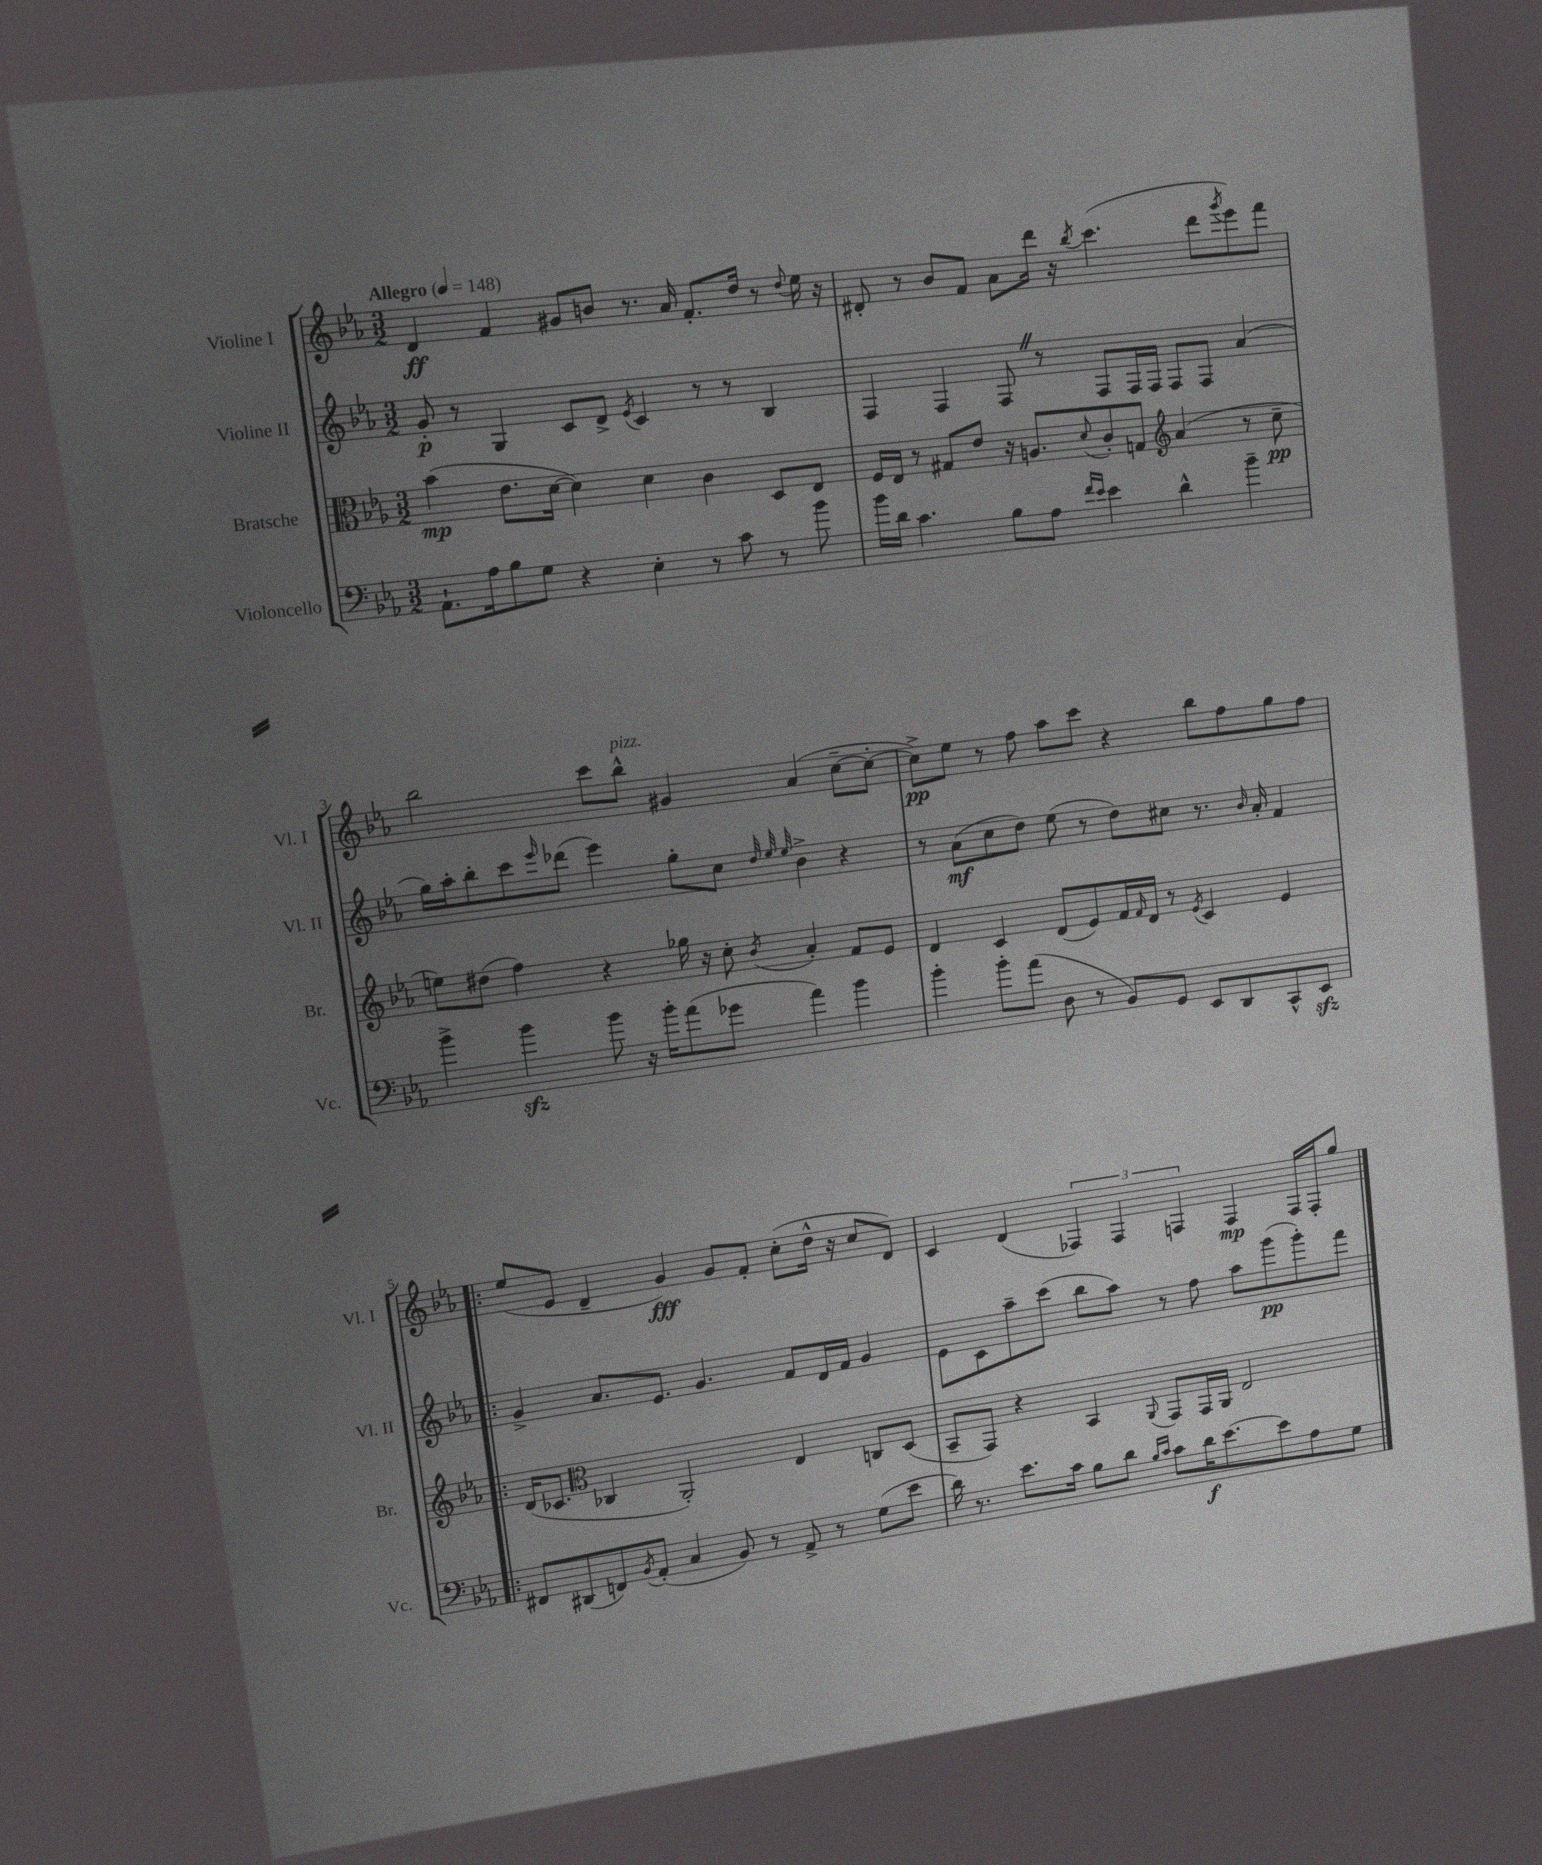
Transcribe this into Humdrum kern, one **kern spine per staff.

**kern	**kern	**kern	**kern
*staff4	*staff3	*staff2	*staff1
*clefF4	*clefC3	*clefG2	*clefG2
*k[b-e-a-]	*k[b-e-a-]	*k[b-e-a-]	*k[b-e-a-]
*M3/2	*M3/2	*M3/2	*M3/2
*MM148	*MM148	*MM148	*MM148
8.AA-`\L	(4b-\	8g'/	4d/
.	.	8r	.
16A-\k	.	.	.
8B-\	8.e-\L	4G/	4f/
8G\J	.	.	.
.	[16d\Jk	.	.
4r	4d\])	8c/L	8g#/L
.	.	8d^/J	8b/J
.	.	8qe-/	.
4E-'\	4d\	4c/	8.r
.	.	.	16a-/
8r	4c\	8r	8.f'/L
8c\	.	8r	.
.	.	.	16dd/Jk
8r	8D/L	4B-/	8r
.	.	.	8qqdd/
8b-\	8E-/J	.	16ee-\
.	.	.	16r
=	=	=	=
16b-\LL	16F/LL	4F/	8d#'/
16d\JJ	16E-/JJ	.	.
4.c\	8r	.	8r
.	8G#/L	4F/	8b-/L
.	8e-/J	.	8f/J
8B-\L	16r	8F/	8a-\L
.	8.A/L	.	.
8A-\J	.	8r	16ddd\Jk
.	.	.	16r
16qqf/LL	.	.	.
16qqe-/JJ	8qqd/	.	8qbb-/
4e-\	8c'/	8F/L	(4.ccc\
.	8G/J	16F/L	.
.	.	16F/JJ	.
*	*clefG2	*	*
4d^^\	(4a-/	8F/L	.
.	.	8F/J	8ddd\L
.	.	.	8qggg/
4b-~\	8r	(4a-/	8eee-\)
.	8cc~\	.	8fff\J
=	=	=	=
4b-^\	8ee\L)	16gg\LL)	2bb-\
.	.	16aa-'\J	.
.	(8dd#\J	8bb-'\	.
4b-\	4ff\)	8ccc\	.
.	.	16qqeee-/	.
.	.	(8ddd-\J	.
8b-\	4r	4eee-\)	8ccc\L
16r	.	.	8bb-^^\J
16b-'\LK	.	.	.
(8a-\	16gg-\	8gg'\L	4g#/
.	16r	.	.
8g-\J	8cc'\	8cc\J	.
.	.	32qqdd/	.
.	.	32qqee-/	.
.	8qb-/	32qqee-/	.
4a-\)	4a-'/	4b-^\	(4a-/
4b-\	8f/L	4r	[8cc~\L
.	8e-/J	.	8cc'\_J
=	=	=	=
4b-'\	4d/	8r	8cc^\]L)
.	.	(8a-\L	8ee-\J
8b-'\L	4c/	8cc\	8r
(8a-\J	.	8dd\J)	8ff\
8D\	(8d/L	(8ee-\	8aa-\L
8r	8e-/)	8r	8ccc\J
8BB-/L)	16f/L	8dd\L)	4r
.	16qqf/	.	.
.	16d/JJ	.	.
8GG/J	8r	8cc#\J	.
.	8qe-/	.	.
8EE-/L	4c/	8.r	8bb-\L
8DD/	.	.	8ff\
.	.	16qqb-/	.
.	.	16a-'/	.
8CC^^/	4e-/	4f/	8gg\
8EE-/J	.	.	8ff\J
=!|:	=!|:	=!|:	=!|:
8FF#/L	(16d/LK	4g^/	(8ee-/L
.	8.c-/J	.	.
(8DD#/	.	.	8e-/J
*	*clefC3	*	*
8FF/)	4C-/	8.a-/L	4d~/
8qBB-/	.	.	.
(8AA-'/J	.	.	.
.	.	8.e-/J	.
4C/	2AA-'/)	.	4g/)
.	.	4.g/	.
8BB-/)	.	.	8g/L
8r	.	.	8f'/J
8AA-^/	4E-/	8f/L	(8cc'\L
8r	.	16d/L	16dd^^\Jk
.	.	16f/JJ	16r
(8G\L	8C/L	4g/	8cc/L
8e-\J	(8D/J	.	8d/J)
=	=	=	=
16d\)	8BB-~/L	8e-\L	4c/
8.r	.	.	.
.	8GG/J)	8c\	.
8.e-\L	4r	8aa-~\	(4d/
.	.	(8ccc\J	.
16c\Jk	.	.	.
8B-\L	4BB-/	8bb-\L	6F-/)
8d\J	.	8aa-\J)	.
.	.	.	6F-/
16qqB-/LL	.	.	.
16qqc/JJ	8qqAA-/	.	.
8c\L	8GG/L	8r	.
.	.	.	6F/
16d\K	16GG/L	8ff\	.
[8.e-\	16AA-/JJ	.	.
.	2E-/	8aa-\L	4F/
8e-\]	.	(8ggg\	.
8A-\	.	8ggg'\)	16F/LL
.	.	.	16F'/J
8G\J	.	8fff\J	8gg/J
==	==	==	==
*-	*-	*-	*-
